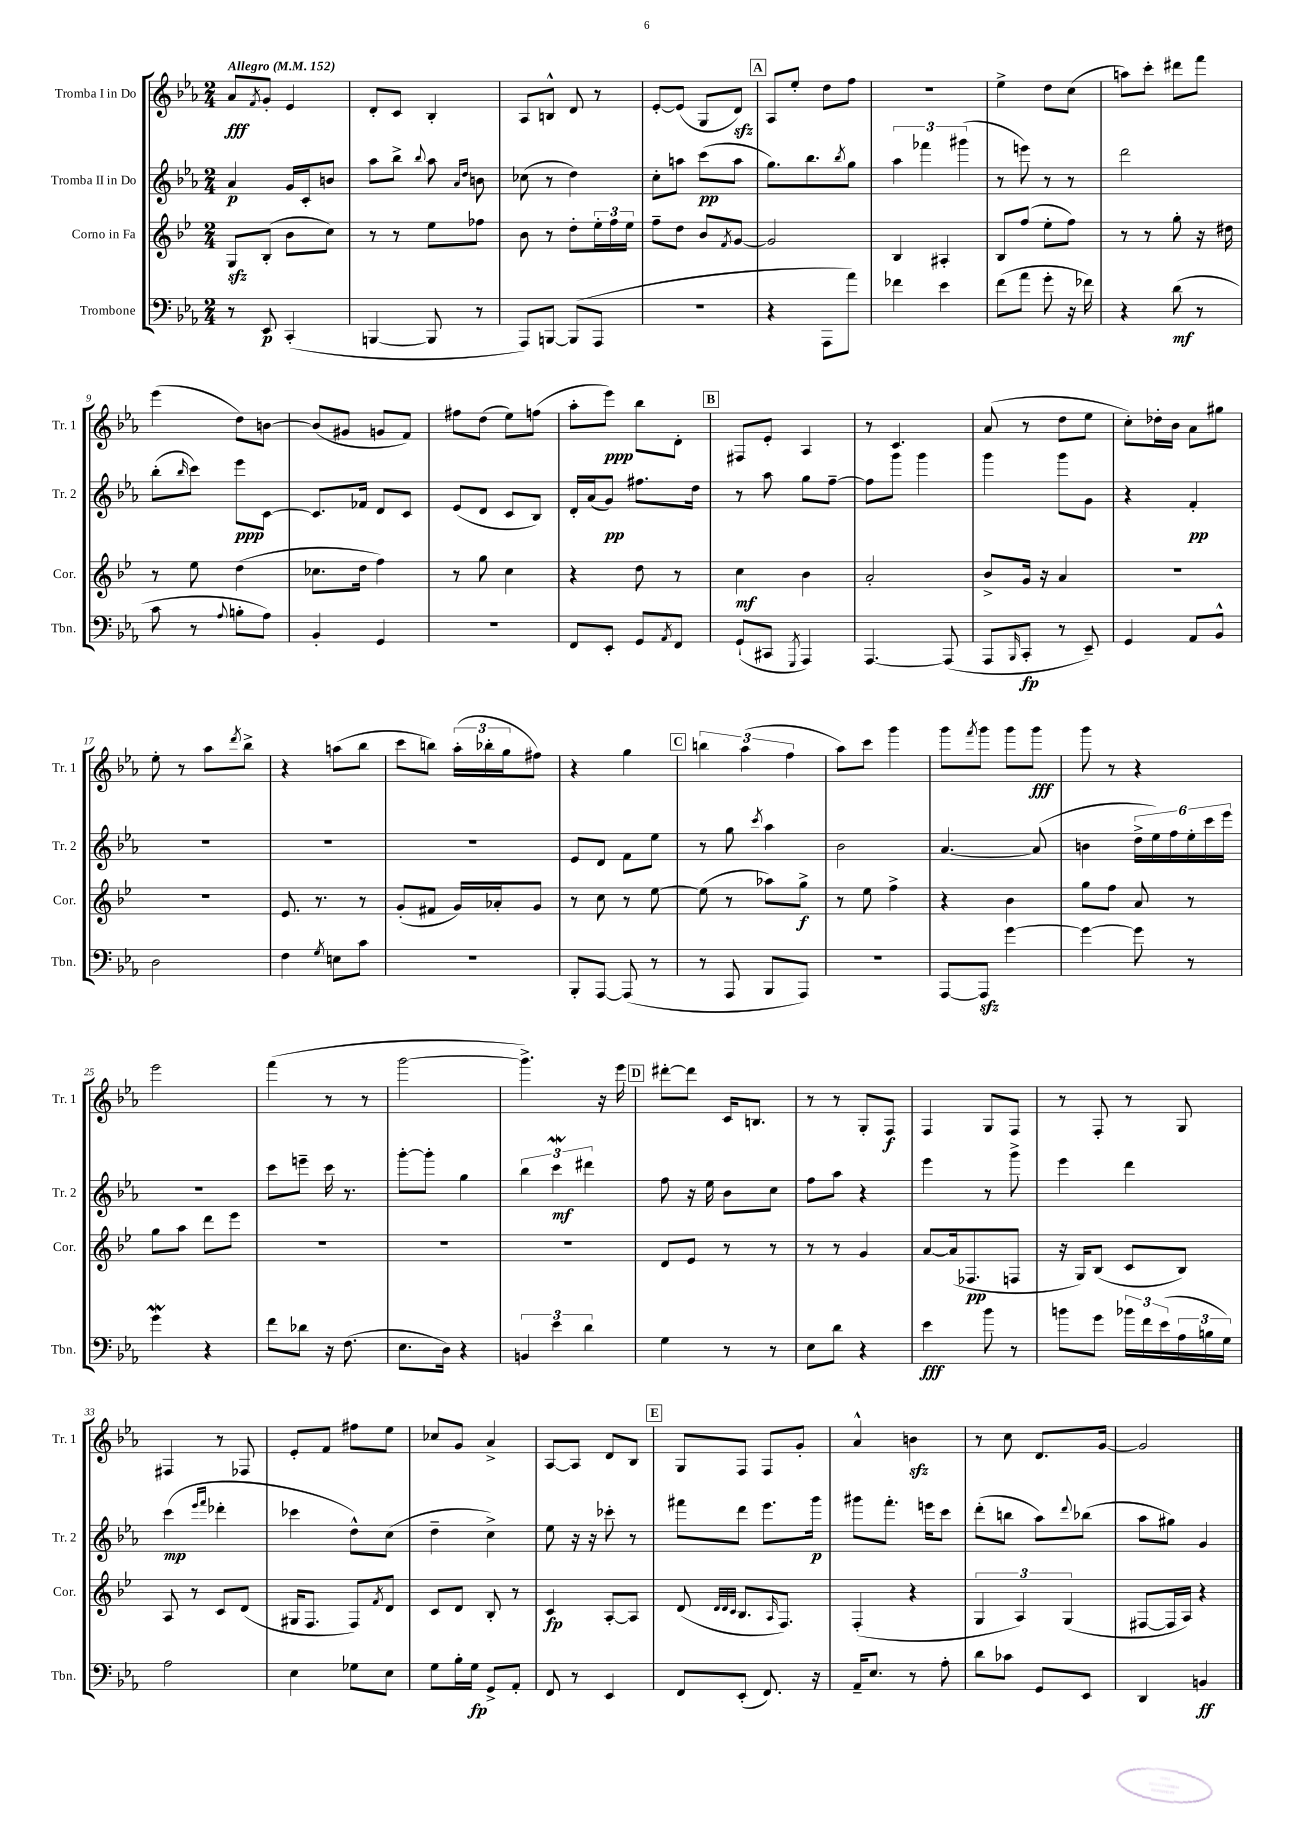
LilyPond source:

<<
\new StaffGroup <<
\new Staff = "s0" \with { instrumentName = "Tromba I in Do" shortInstrumentName = "Tr. 1" } {
    \clef treble \key ees \major \numericTimeSignature \time 2/4 \tempo "Allegro" 4 = 152
    aes'8\fff \acciaccatura { f'8 } g'8-. ees'4 |
    d'8-. c'8 bes4-. |
    aes8 b8-^ d'8 r8 |
    ees'8~-. ees'8( g8 d'8\sfz) |
    \mark \markup { \box "A" } aes8 ees''8-. d''8 f''8 |
    R2 |
    ees''4-> d''8 c''8( |
    a''8) c'''8-. dis'''8 f'''8 |
    ees'''4( d''8) b'8~ |
    b'8( gis'8 g'8 f'8) |
    fis''8 d''8( ees''8) f''8( |
    aes''8-. ees'''8\ppp) bes''8 d'8-. |
    \mark \markup { \box "B" } fis8 ees'8-. aes4 |
    r8 c'4. |
    aes'8( r8 d''8 ees''8 |
    c''8-.) des''16-. bes'16 aes'8 gis''8 |
    ees''8-. r8 aes''8 \acciaccatura { d'''8 } bes''8-> |
    r4 a''8( bes''8 |
    c'''8 b''8) \tuplet 3/2 { aes''16-.( bes''16-. g''16 } fis''8) |
    r4 g''4 |
    \mark \markup { \box "C" } \tuplet 3/2 { b''4 aes''4( f''4 } |
    aes''8) c'''8 g'''4 |
    g'''8 \acciaccatura { f'''8 } g'''8 g'''8 g'''8\fff |
    g'''8 r8 r4 |
    ees'''2 |
    f'''4( r8 r8 |
    g'''2~ |
    g'''4.->) r16 ees'''16 |
    \mark \markup { \box "D" } dis'''8~-. dis'''8 c'16 b8. |
    r8 r8 g8-. f8\f |
    f4 g8 f8 |
    r8 f8-. r8 g8 |
    fis4 r8 fes8 |
    ees'8-. f'8 fis''8 ees''8 |
    ces''8 g'8 aes'4-> |
    aes8~ aes8 d'8 bes8 |
    \mark \markup { \box "E" } g8 f8 f8 g'8-. |
    aes'4-^ b'4\sfz |
    r8 c''8 d'8. g'16~ |
    g'2 \bar "|." |
}
\new Staff = "s1" \with { instrumentName = "Tromba II in Do" shortInstrumentName = "Tr. 2" } {
    \clef treble \key ees \major \numericTimeSignature \time 2/4
    aes'4\p g'16 c'16-. b'8 |
    aes''8 bes''8-> \appoggiatura { bes''8 } aes''8 \grace { aes'16 d''16 } b'8 |
    ces''8( r8 d''4) |
    c''8-. a''8 c'''8\pp( a''8 |
    \mark \markup { \box "A" } g''8.) bes''8. \acciaccatura { bes''8 } g''8 |
    \tuplet 3/2 { aes''4 fes'''4 gis'''4( } |
    r8 e'''8) r8 r8 |
    d'''2 |
    bes''8-.( \grace { bes''16 } c'''8) ees'''8\ppp c'8~ |
    c'8. fes'16 d'8 c'8 |
    ees'8( d'8 c'8 bes8) |
    d'16-. aes'16( g'8\pp) fis''8. d''16 |
    \mark \markup { \box "B" } r8 aes''8 g''8 f''8~-- |
    f''8 g'''8 g'''4 |
    g'''4 g'''8 g'8 |
    r4 f'4-.\pp |
    R2 |
    R2 |
    R2 |
    ees'8 d'8 f'8 ees''8 |
    \mark \markup { \box "C" } r8 g''8 \acciaccatura { c'''8 } aes''4 |
    bes'2 |
    aes'4.~ aes'8( |
    b'4 \tuplet 6/4 { d''16-> ees''16) f''16 ees''16-. c'''16 ees'''16 } |
    R2 |
    c'''8 e'''8-- c'''16 r8. |
    g'''8~-. g'''8-. g''4 |
    \tuplet 3/2 { bes''4 c'''4\mordent\mf dis'''4 } |
    \mark \markup { \box "D" } f''8 r16 ees''16 bes'8 c''8 |
    f''8 aes''8 r4 |
    ees'''4 r8 g'''8-> |
    ees'''4 d'''4 |
    c'''4\mp( \grace { ees'''16 f'''16 } des'''4-. |
    ces'''4 d''8-^) c''8( |
    d''4-- c''4->) |
    ees''8 r16 r16 ces'''8-. r8 |
    \mark \markup { \box "E" } fis'''8 d'''8 ees'''8. g'''16\p |
    gis'''8 f'''8.-. e'''16 c'''8 |
    d'''8-.( b''8 aes''8) \appoggiatura { d'''8 } bes''8( |
    aes''8 gis''8) g'4 \bar "|." |
}
\new Staff = "s2" \with { instrumentName = "Corno in Fa" shortInstrumentName = "Cor." } {
    \clef treble \key bes \major \numericTimeSignature \time 2/4
    g8\sfz bes8-.( bes'8 c''8) |
    r8 r8 ees''8 fes''8 |
    bes'8 r8 d''8-. \tuplet 3/2 { ees''16-. f''16 ees''16 } |
    f''8-- d''8 bes'8 \acciaccatura { f'8 } g'8~ |
    \mark \markup { \box "A" } g'2 |
    bes4 ais4-. |
    bes8 f''8( ees''8-. f''8) |
    r8 r8 g''8-. r16 dis''16 |
    r8 ees''8 d''4( |
    ces''8. d''16 f''4) |
    r8 g''8 c''4 |
    r4 d''8 r8 |
    \mark \markup { \box "B" } c''4\mf bes'4 |
    a'2-. |
    bes'8-> g'16 r16 a'4 |
    r2 |
    R2 |
    ees'8. r8. r8 |
    g'8-.( fis'8 g'16) aes'16-. g'8 |
    r8 c''8 r8 ees''8~ |
    \mark \markup { \box "C" } ees''8( r8 aes''8) g''8->\f |
    r8 ees''8 f''4-> |
    r4 bes'4 |
    g''8 f''8 a'8 r8 |
    g''8 a''8 d'''8 ees'''8 |
    R2 |
    R2 |
    R2 |
    \mark \markup { \box "D" } d'8 ees'8 r8 r8 |
    r8 r8 g'4 |
    a'8~ a'16( fes8.\pp f8 |
    r16 g16) bes8( c'8 bes8) |
    a8 r8 c'8 d'8( |
    gis16 f8. f8) \acciaccatura { f'8 } d'8 |
    c'8 d'8 bes8-. r8 |
    c'4\fp a8~-. a8 |
    \mark \markup { \box "E" } d'8( \grace { d'32 d'32 c'32 } bes8. \grace { a16 } f8.) |
    f4-.( r4 |
    \tuplet 3/2 { g4 a4) g4( } |
    fis8~ fis16 a16) r4 \bar "|." |
}
\new Staff = "s3" \with { instrumentName = "Trombone" shortInstrumentName = "Tbn." } {
    \clef bass \key ees \major \numericTimeSignature \time 2/4
    r8 ees,8\p c,4-.( |
    b,,4~ b,,8 r8 |
    aes,,8) b,,8~ b,,8( aes,,8 |
    R2 |
    \mark \markup { \box "A" } r4 aes,,8 aes'8) |
    fes'4 ees'4 |
    f'8( aes'8 g'8-. r16 fes'16) |
    r4 d'8\mf( r8 |
    c'8 r8 \appoggiatura { aes8 } b8-. aes8) |
    bes,4-. g,4 |
    r2 |
    f,8 ees,8-. g,8 \acciaccatura { aes,8 } f,8 |
    \mark \markup { \box "B" } g,8-!( cis,8 \acciaccatura { g,,8 } aes,,4) |
    aes,,4.~ aes,,8( |
    aes,,8 \grace { bes,,16 } c,8-.\fp r8 ees,8--) |
    g,4 aes,8 bes,8-^ |
    d2 |
    f4 \acciaccatura { g8 } e8 c'8 |
    r2 |
    bes,,8-. aes,,8~ aes,,8( r8 |
    \mark \markup { \box "C" } r8 aes,,8 bes,,8 aes,,8) |
    r2 |
    aes,,8~ aes,,8\sfz g'4~ |
    g'4~ g'8 r8 |
    g'4\mordent r4 |
    f'8 des'8 r16 f8.( |
    ees8. d16) r4 |
    \tuplet 3/2 { b,4 ees'4 d'4 } |
    \mark \markup { \box "D" } g4 r8 r8 |
    ees8 d'8 r4 |
    ees'4\fff bes'8 r8 |
    b'8 g'8 \tuplet 3/2 { bes'16 f'16 ees'16( } \tuplet 3/2 { aes16 b16 g16) } |
    aes2 |
    ees4 ges8 ees8 |
    g8 bes16-. g16\fp g,8-> aes,8-. |
    f,8 r8 ees,4 |
    \mark \markup { \box "E" } f,8 ees,8-.( f,8.) r16 |
    aes,16-- ees8. r8 aes8-. |
    d'8 ces'8 g,8 ees,8 |
    d,4 b,4\ff \bar "|." |
}
>>
>>
